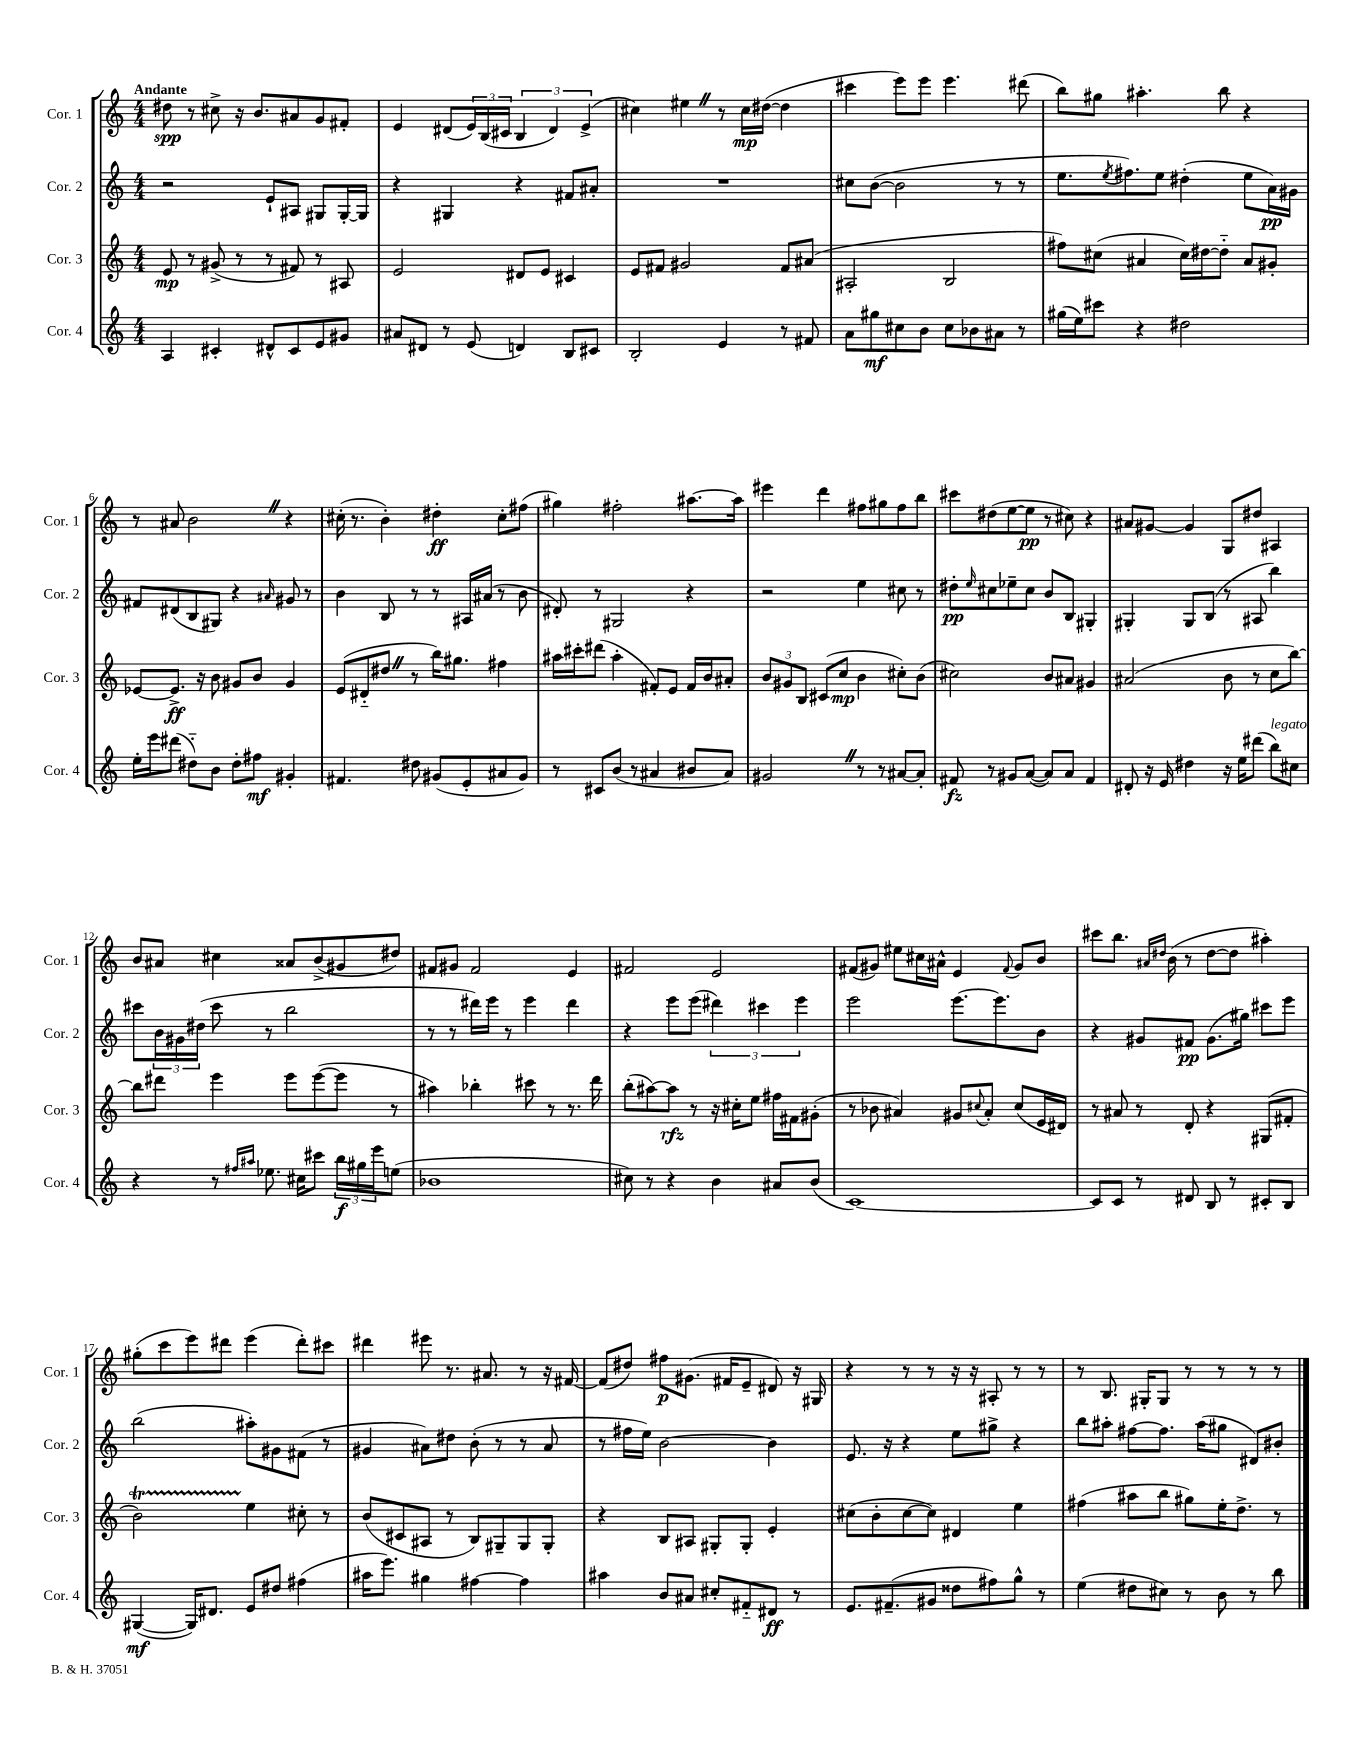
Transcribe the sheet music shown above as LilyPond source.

<<
\new StaffGroup <<
\new Staff = "s0" \with { instrumentName = "Cor. 1" shortInstrumentName = "Cor. 1" } {
    \clef treble \key c \major \numericTimeSignature \time 4/4 \tempo "Andante"
    dis''8\spp r8 cis''8-> r16 b'8. ais'8 g'8 fis'8-. |
    e'4 dis'8( \tuplet 3/2 { e'16) b16( cis'16 } \tuplet 3/2 { b4 dis'4) e'4->( } |
    cis''4) eis''4 \once \override BreathingSign.text = \markup { \musicglyph "scripts.caesura.straight" } \breathe r8 cis''16\mp dis''16~( dis''4 |
    cis'''4 e'''8) e'''8 e'''4. dis'''8( |
    b''8) gis''8 ais''4.-. b''8 r4 |
    r8 ais'8 b'2 \once \override BreathingSign.text = \markup { \musicglyph "scripts.caesura.straight" } \breathe r4 |
    cis''16-.( r8. b'4-.) dis''4-.\ff cis''8-. fis''8( |
    gis''4) fis''2-. ais''8.~ ais''16 |
    eis'''4 d'''4 fis''8 gis''8 fis''8 b''8 |
    cis'''8 dis''8( e''8~ e''8\pp r8 cis''8) r4 |
    ais'8 gis'8~ gis'4 g8 dis''8 ais4 |
    b'8 ais'8 cis''4 aisis'8 b'8->( gis'8 dis''8) |
    fis'8 gis'8 fis'2 e'4 |
    fis'2 e'2 |
    fis'8( gis'8) eis''8 cis''16 ais'16-^ e'4 \appoggiatura { fis'8 } gis'8 b'8 |
    cis'''8 b''8. \grace { ais'16 dis''16 } b'16( r8 dis''8~ dis''8 ais''4-.) |
    gis''8-.( c'''8 e'''8) dis'''8 e'''4( dis'''8-.) cis'''8 |
    dis'''4 eis'''8 r8. ais'8. r8 r16 fis'16~ |
    fis'8( dis''8) fis''8\p gis'8.( fis'16 e'8-- dis'8) r16 gis16 |
    r4 r8 r8 r16 r16 ais8-. r8 r8 |
    r8 b8. gis16-. gis8 r8 r8 r8 r8 \bar "|." |
}
\new Staff = "s1" \with { instrumentName = "Cor. 2" shortInstrumentName = "Cor. 2" } {
    \clef treble \key c \major \numericTimeSignature \time 4/4
    r2 e'8-! ais8 gis8 gis16~-. gis16 |
    r4 gis4 r4 fis'8 ais'8-. |
    R1 |
    cis''8 b'8~( b'2 r8 r8 |
    e''8. \acciaccatura { e''8 } fis''8.) e''8 dis''4-.( e''8 a'16\pp) gis'16 |
    fis'8 dis'8( b8 gis8) r4 \grace { ais'16 } gis'8 r8 |
    b'4 b8 r8 r8 ais16 ais'16( r8 b'8 |
    dis'8-.) r8 gis2 r4 |
    r2 e''4 cis''8 r8 |
    dis''8-.\pp \grace { e''16 } cis''8 ees''8-- cis''8 b'8 b8 gis4-. |
    gis4-. gis8 b8( r8 ais8 b''4) |
    cis'''8 \tuplet 3/2 { b'16 gis'16 dis''16( } cis'''8 r8 b''2 |
    r8 r8 dis'''16) e'''16 r8 e'''4 dis'''4 |
    r4 e'''8 e'''8( \tuplet 3/2 { dis'''4) cis'''4 e'''4 } |
    e'''2 e'''8.~ e'''8. b'8 |
    r4 gis'8 fis'8\pp gis'8.( gis''16) cis'''8 e'''8 |
    b''2( ais''8-.) gis'8 fis'8( r8 |
    gis'4 ais'8) dis''8 b'8-.( r8 r8 ais'8 |
    r8 fis''16 e''16) b'2~ b'4 |
    e'8. r16 r4 e''8 gis''8-> r4 |
    b''8 ais''8-. fis''8~ fis''8. ais''16( gis''8 dis'8) bis'8-. \bar "|." |
}
\new Staff = "s2" \with { instrumentName = "Cor. 3" shortInstrumentName = "Cor. 3" } {
    \clef treble \key c \major \numericTimeSignature \time 4/4
    e'8\mp r8 gis'8->( r8 r8 fis'8) r8 ais8 |
    e'2 dis'8 e'8 cis'4 |
    e'8 fis'8 gis'2 fis'8 ais'8( |
    ais2-. b2 |
    fis''8) cis''8( ais'4 cis''16) dis''16~ dis''8-_ ais'8 gis'8-. |
    ees'8~ ees'8.->\ff r16 b'8 gis'8 b'8 gis'4 |
    e'8( dis'8-_ dis''8 \once \override BreathingSign.text = \markup { \musicglyph "scripts.caesura.straight" } \breathe r8 b''16) gis''8. fis''4 |
    ais''16 cis'''16-. dis'''8( ais''4-. fis'8-.) e'8 fis'16 b'16 ais'8-. |
    \tuplet 3/2 { b'8 gis'8 b8 } cis'8( c''8\mp b'4 cis''8-.) b'8( |
    cis''2) b'8 ais'8 gis'4 |
    ais'2( b'8 r8 c''8 b''8~) |
    b''8 dis'''8 e'''4 e'''8 e'''8~( e'''8 r8 |
    ais''4) bes''4-. cis'''8 r8 r8. d'''16 |
    b''8-.( ais''8~) ais''8\rfz r8 r16 cis''16-. e''8 fis''16 fis'16 gis'8-.( |
    r8 bes'8 ais'4) gis'8 \appoggiatura { cis''8 } ais'8-. cis''8( e'16 dis'16) |
    r8 ais'8 r8 d'8-. r4 gis8( fis'8-. |
    b'2\startTrillSpan) e''4\stopTrillSpan cis''8-. r8 |
    b'8( cis'8 ais8 r8 b8) gis8-- gis8 gis8-. |
    r4 b8 ais8 gis8-. gis8-. e'4-. |
    cis''8( b'8-. cis''8~ cis''8) dis'4 e''4 |
    fis''4( ais''8 b''8 gis''8) e''16-. d''8.-> r8 \bar "|." |
}
\new Staff = "s3" \with { instrumentName = "Cor. 4" shortInstrumentName = "Cor. 4" } {
    \clef treble \key c \major \numericTimeSignature \time 4/4
    a4 cis'4-. dis'8-^ cis'8 e'8 gis'8 |
    ais'8 dis'8 r8 e'8( d'4) b8 cis'8 |
    b2-. e'4 r8 fis'8 |
    a'8 gis''8\mf cis''8 b'8 cis''8 bes'8 ais'8 r8 |
    gis''16( e''16) cis'''8 r4 dis''2 |
    e''16-. e'''16 dis'''8( dis''8-_) b'8 dis''8-. fis''8\mf gis'4-. |
    fis'4. dis''8 gis'8( e'8-. ais'8 gis'8) |
    r8 cis'8 b'8( r8 ais'4 bis'8 ais'8) |
    gis'2 \once \override BreathingSign.text = \markup { \musicglyph "scripts.caesura.straight" } \breathe r8 r8 ais'8~ ais'8-. |
    fis'8\fz r8 gis'8 a'8~( a'8) a'8 fis'4 |
    dis'8-. r16 e'16 dis''4 r16 e''16 dis'''8( b''8^\markup { \italic "legato" }) cis''8 |
    r4 r8 \grace { fis''16 ais''16 } ees''8. cis''16 cis'''8 \tuplet 3/2 { b''16\f gis''16 e'''16 } e''8( |
    bes'1 |
    cis''8) r8 r4 b'4 ais'8 b'8( |
    c'1~) |
    c'8 c'8 r8 dis'8 b8 r8 cis'8-. b8 |
    gis4~\mf( gis16) dis'8. e'8 dis''8 fis''4( |
    ais''16 e'''8.) gis''4 fis''4~ fis''4 |
    ais''4 b'8 ais'8 cis''8-. fis'8-_ dis'8\ff r8 |
    e'8. fis'8.--( gis'8 disis''8 fis''8) g''8-^ r8 |
    e''4( dis''8 cis''8) r8 b'8 r8 b''8 \bar "|." |
}
>>
>>
